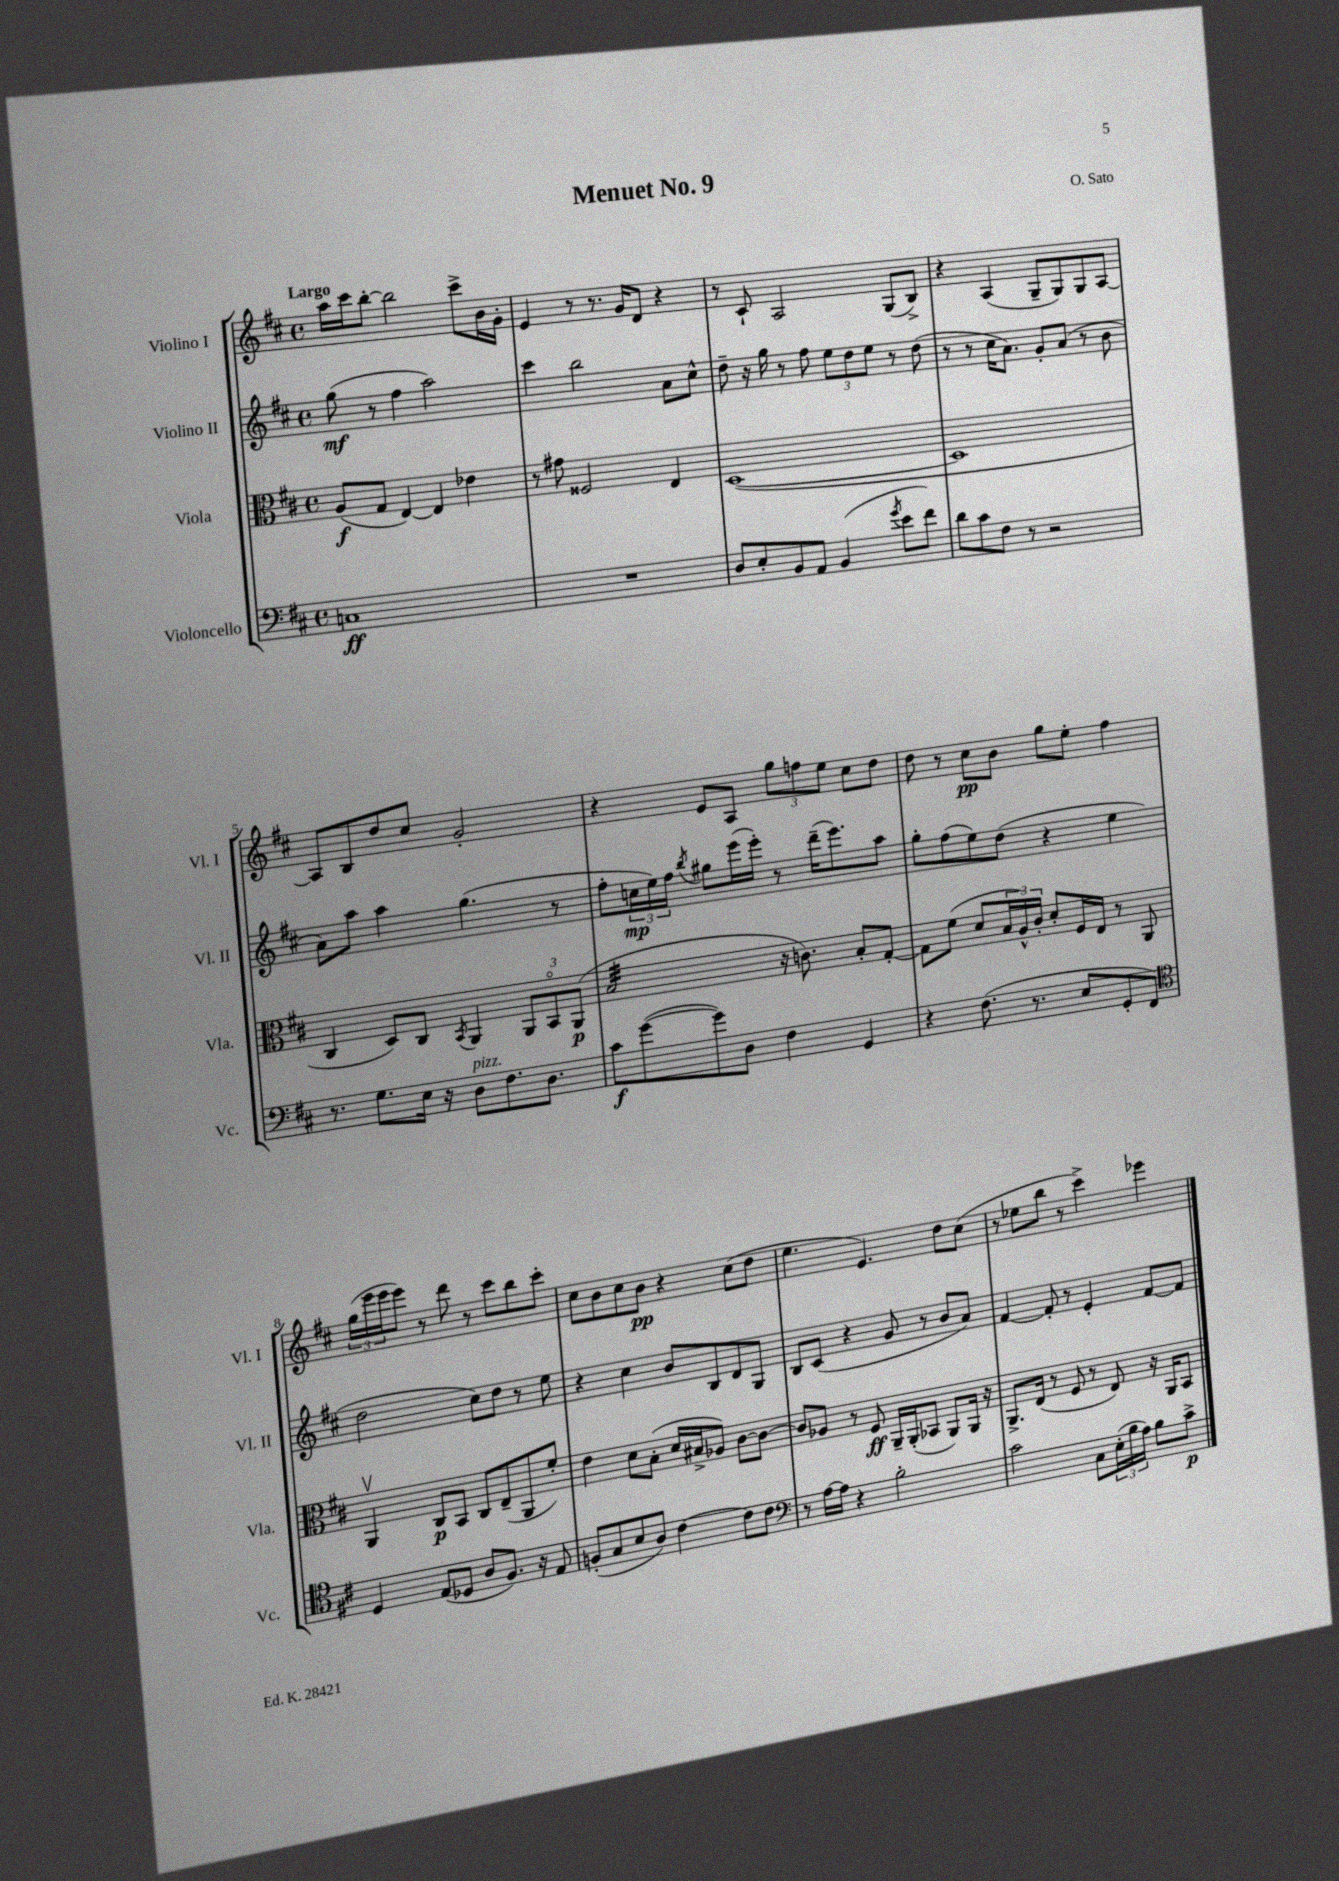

**kern	**dynam	**kern	**dynam	**kern	**dynam	**kern	**dynam
*part4	*part4	*part3	*part3	*part2	*part2	*part1	*part1
*staff4	*staff4	*staff3	*staff3	*staff2	*staff2	*staff1	*staff1
*I"Violoncello	*	*I"Viola	*	*I"Violino II	*	*I"Violino I	*
*I'Vc.	*	*I'Vla.	*	*I'Vl. II	*	*I'Vl. I	*
*clefF4	*	*clefC3	*	*clefG2	*	*clefG2	*
*k[f#c#]	*	*k[f#c#]	*	*k[f#c#]	*	*k[f#c#]	*
*M4/4	*	*M4/4	*	*M4/4	*	*M4/4	*
*met(c)	*	*met(c)	*	*met(c)	*	*met(c)	*
=1	=1	=1	=1	=1	=1	=1	=1
!	!	!	!	!	!	!LO:TX:a:B:t=Largo	!
1Cn	ff	(8A/L	f	(8gg\	mf	16aa\LL	.
.	.	.	.	.	.	16ccc#\J	.
.	.	8G/J	.	8r	.	[8bb'\J	.
.	.	[4E/)	.	4ff#\	.	2bb\]	.
.	.	4E/]	.	2aa\)	.	.	.
.	.	4e-X\	.	.	.	8ccc#^\L	.
.	.	.	.	.	.	16b\L	.
.	.	.	.	.	.	16g'\JJ	.
=2	=2	=2	=2	=2	=2	=2	=2
1r	.	8r	.	4ccc#\	.	4e/	.
.	.	8g#X\	.	.	.	.	.
.	.	2F##X/	.	2bb\	.	8r	.
.	.	.	.	.	.	8.r	.
.	.	.	.	.	.	16g/KL	.
.	.	.	.	.	.	8d/J	.
.	.	4E/	.	8a\L	.	4r	.
.	.	.	.	8cc#^^\J	.	.	.
=3	=3	=3	=3	=3	=3	=3	=3
8D/L	.	([1D	.	8dd~\	.	8r	.
8E'/	.	.	.	16r	.	8c#`/	.
.	.	.	.	16gg\	.	.	.
8BB/	.	.	.	8r	.	2A/	.
8AA/J	.	.	.	8ff#\	.	.	.
(4BB/	.	.	.	12ee\L	.	.	.
.	.	.	.	12dd\	.	.	.
.	.	.	.	12ee\J	.	.	.
8qg/	.	.	.	.	.	.	.
8e\L	.	.	.	8r	.	(8G/L	.
8f#\J)	.	.	.	(8dd\	.	8B^/J)	.
=4	=4	=4	=4	=4	=4	=4	=4
8d\L	.	1D]	.	8r	.	4r	.
8c#\	.	.	.	8r	.	.	.
8F#\J	.	.	.	16cc#\KL	.	(4A/	.
.	.	.	.	8.a\J)	.	.	.
8r	.	.	.	.	.	.	.
2r	.	.	.	8g'/L	.	8G~/L	.
.	.	.	.	(8a/J	.	8G/)	.
.	.	.	.	8r	.	8G/	.
.	.	.	.	8b\	.	[8A/J	.
!!LO:LB:g=z
=5	=5	=5	=5	=5	=5	=5	=5
8.r	.	4C#/	.	8a\L)	.	8A/L]	.
.	.	.	.	8aa\J	.	8B/	.
8.G\L	.	.	.	.	.	.	.
.	.	8D/L)	.	4aa\	.	8dd/	.
16E\Jk	.	8C#/J	.	.	.	8cc#/J	.
16r	.	.	.	.	.	.	.
.	.	8qBB/	.	.	.	.	.
!LO:TX:a:i:t=pizz.	!	!	!	!	!	!	!
8D\L	.	4AA/	.	(4.gg\	.	2g'/	.
8.F#\	.	.	.	.	.	.	.
.	.	12AA/L	.	.	.	.	.
8.D\J	.	.	.	.	.	.	.
.	.	12BB/	.	.	.	.	.
.	.	.	.	8r	.	.	.
.	.	(12AA/J	p	.	.	.	.
=6	=6	=6	=6	=6	=6	=6	=6
*	*	*tremolo	*	*	*	*	*
8c#\L	f	32B/LLL	.	8ff#'\L	.	4r	.
.	.	32B/	.	.	.	.	.
.	.	32B/	.	.	.	.	.
.	.	32B/	.	.	.	.	.
([8g\	.	32B/	.	24ccn\L	mp	.	.
.	.	32B/	.	.	.	.	.
.	.	.	.	24ee\)	.	.	.
.	.	32B/	.	.	.	.	.
.	.	.	.	24ff#\JJ	.	.	.
.	.	32B/	.	.	.	.	.
.	.	.	.	8qbb/	.	.	.
8g\])	.	32B/	.	8gg#X\L	.	8e/L	.
.	.	32B/	.	.	.	.	.
.	.	32B/	.	.	.	.	.
.	.	32B/	.	.	.	.	.
8D\J	.	32B/	.	(16eee\L	.	8A/J	.
.	.	32B/	.	.	.	.	.
.	.	32B/	.	16eee'\JJ)	.	.	.
.	.	32B/JJJ	.	.	.	.	.
*	*	*Xtremolo	*	*	*	*	*
4F#\	.	16r	.	8r	.	12gg\L	.
.	.	8.cn\)	.	.	.	.	.
.	.	.	.	.	.	12ffn\	.
.	.	.	.	(16ddd~\KL	.	.	.
.	.	.	.	.	.	12ee\J	.
.	.	.	.	8.eee\)	.	.	.
4GG/	.	8B'/L	.	.	.	8cc#\L	.
.	.	[8G'/J	.	8aa\J	.	8dd\J	.
=7	=7	=7	=7	=7	=7	=7	=7
4r	.	8G\L]	.	8gg'\L	.	8dd\	.
.	.	(8f#\J	.	(8ff#\	.	8r	.
(8.F#\	.	8d/L	.	8ee\)	.	8cc#\L	pp
.	.	24B/L	.	(8dd\J	.	8b\J	.
.	.	24A^^/)	.	.	.	.	.
8.r	.	.	.	.	.	.	.
.	.	24c#'/JJ	.	.	.	.	.
.	.	8d'/L	.	4r	.	8gg\L	.
8E/L	.	16F#/L	.	.	.	8ee'\J	.
.	.	16E/JJ	.	.	.	.	.
8GG'/	.	8r	.	4ee\	.	4ff#\	.
8FF#/J)	.	8AA/	.	.	.	.	.
!!LO:LB:g=z
=8	=8	=8	=8	=8	=8	=8	=8
*clefC4	*	*	*	*	*	*	*
4D/	.	4AAv/	.	2dd\	.	(24gg\LL	.
.	.	.	.	.	.	24eee\	.
.	.	.	.	.	.	24eee\J	.
.	.	.	.	.	.	8eee\J)	.
(8E/L	.	8C#/L	p	.	.	8r	.
8D-X/J	.	8BB/J	.	.	.	8ddd\	.
8A/L	.	8C#/L	.	8cc#\L)	.	8r	.
8.F#/J)	.	(8E~/	.	8dd\J	.	8ccc#\L	.
.	.	8AA/	.	8r	.	8bb\	.
16r	.	.	.	.	.	.	.
8E/	.	8f#'/J)	.	8ee\	.	8ccc#'\J	.
=9	=9	=9	=9	=9	=9	=9	=9
(8Fn'/L	.	4e\	.	4r	.	8cc#\L	.
8G/	.	.	.	.	.	8b\	.
8B/	.	8d\L	.	4cc#\	.	8cc#\	.
8A/J)	.	(8B'\J	.	.	.	8b\J	pp
[4c#\	.	16d/LL	.	8b/L	.	4r	.
.	.	16B#X^/J	.	.	.	.	.
.	.	8A-X/J)	.	8B/	.	.	.
8c#\L]	.	[8c#\L	.	8d/	.	(8cc#\L	.
8c#\J	.	8c#\J_	.	8G/J	.	8dd\J	.
=10	=10	=10	=10	=10	=10	=10	=10
*clefF4	*	*	*	*	*	*	*
8r	.	8c#/L]	.	8B/L	.	4.ee\	.
[16A\LL	.	8A-X/J	.	(8c#/J	.	.	.
16A\JJ]	.	.	.	.	.	.	.
4r	.	8r	.	4r	.	.	.
.	.	8F#/	ff	.	.	4.e/)	.
2B'\	.	16AA~/LL	.	8g/	.	.	.
.	.	(16AA'/J	.	.	.	.	.
.	.	8BB-X/J	.	8r	.	.	.
.	.	8AA/L)	.	8b/L	.	8dd\L	.
.	.	16AA/Jk	.	8a/J)	.	(8cc#\J	.
.	.	16r	.	.	.	.	.
=11	=11	=11	=11	=11	=11	=11	=11
2c#\	.	8.AA^/L	.	[4f#/	.	8r	.
.	.	.	.	.	.	8ee-X\L	.
.	.	(16E/Jk	.	.	.	.	.
.	.	8r	.	8f#'/]	.	8bb\J	.
.	.	8F#/	.	8r	.	8r	.
8C#\L	.	8r	.	4e'/	.	4ccc#^\)	.
(24E'\L	.	8E/)	.	.	.	.	.
24B\	.	.	.	.	.	.	.
24A\JJ)	.	.	.	.	.	.	.
8B\L	.	16r	.	[8f#/L	.	4eee-X\	.
.	.	16AA/KL	.	.	.	.	.
8c#^\J	p	8BB/J	.	8f#/J]	.	.	.
==	==	==	==	==	==	==	==
*-	*-	*-	*-	*-	*-	*-	*-
